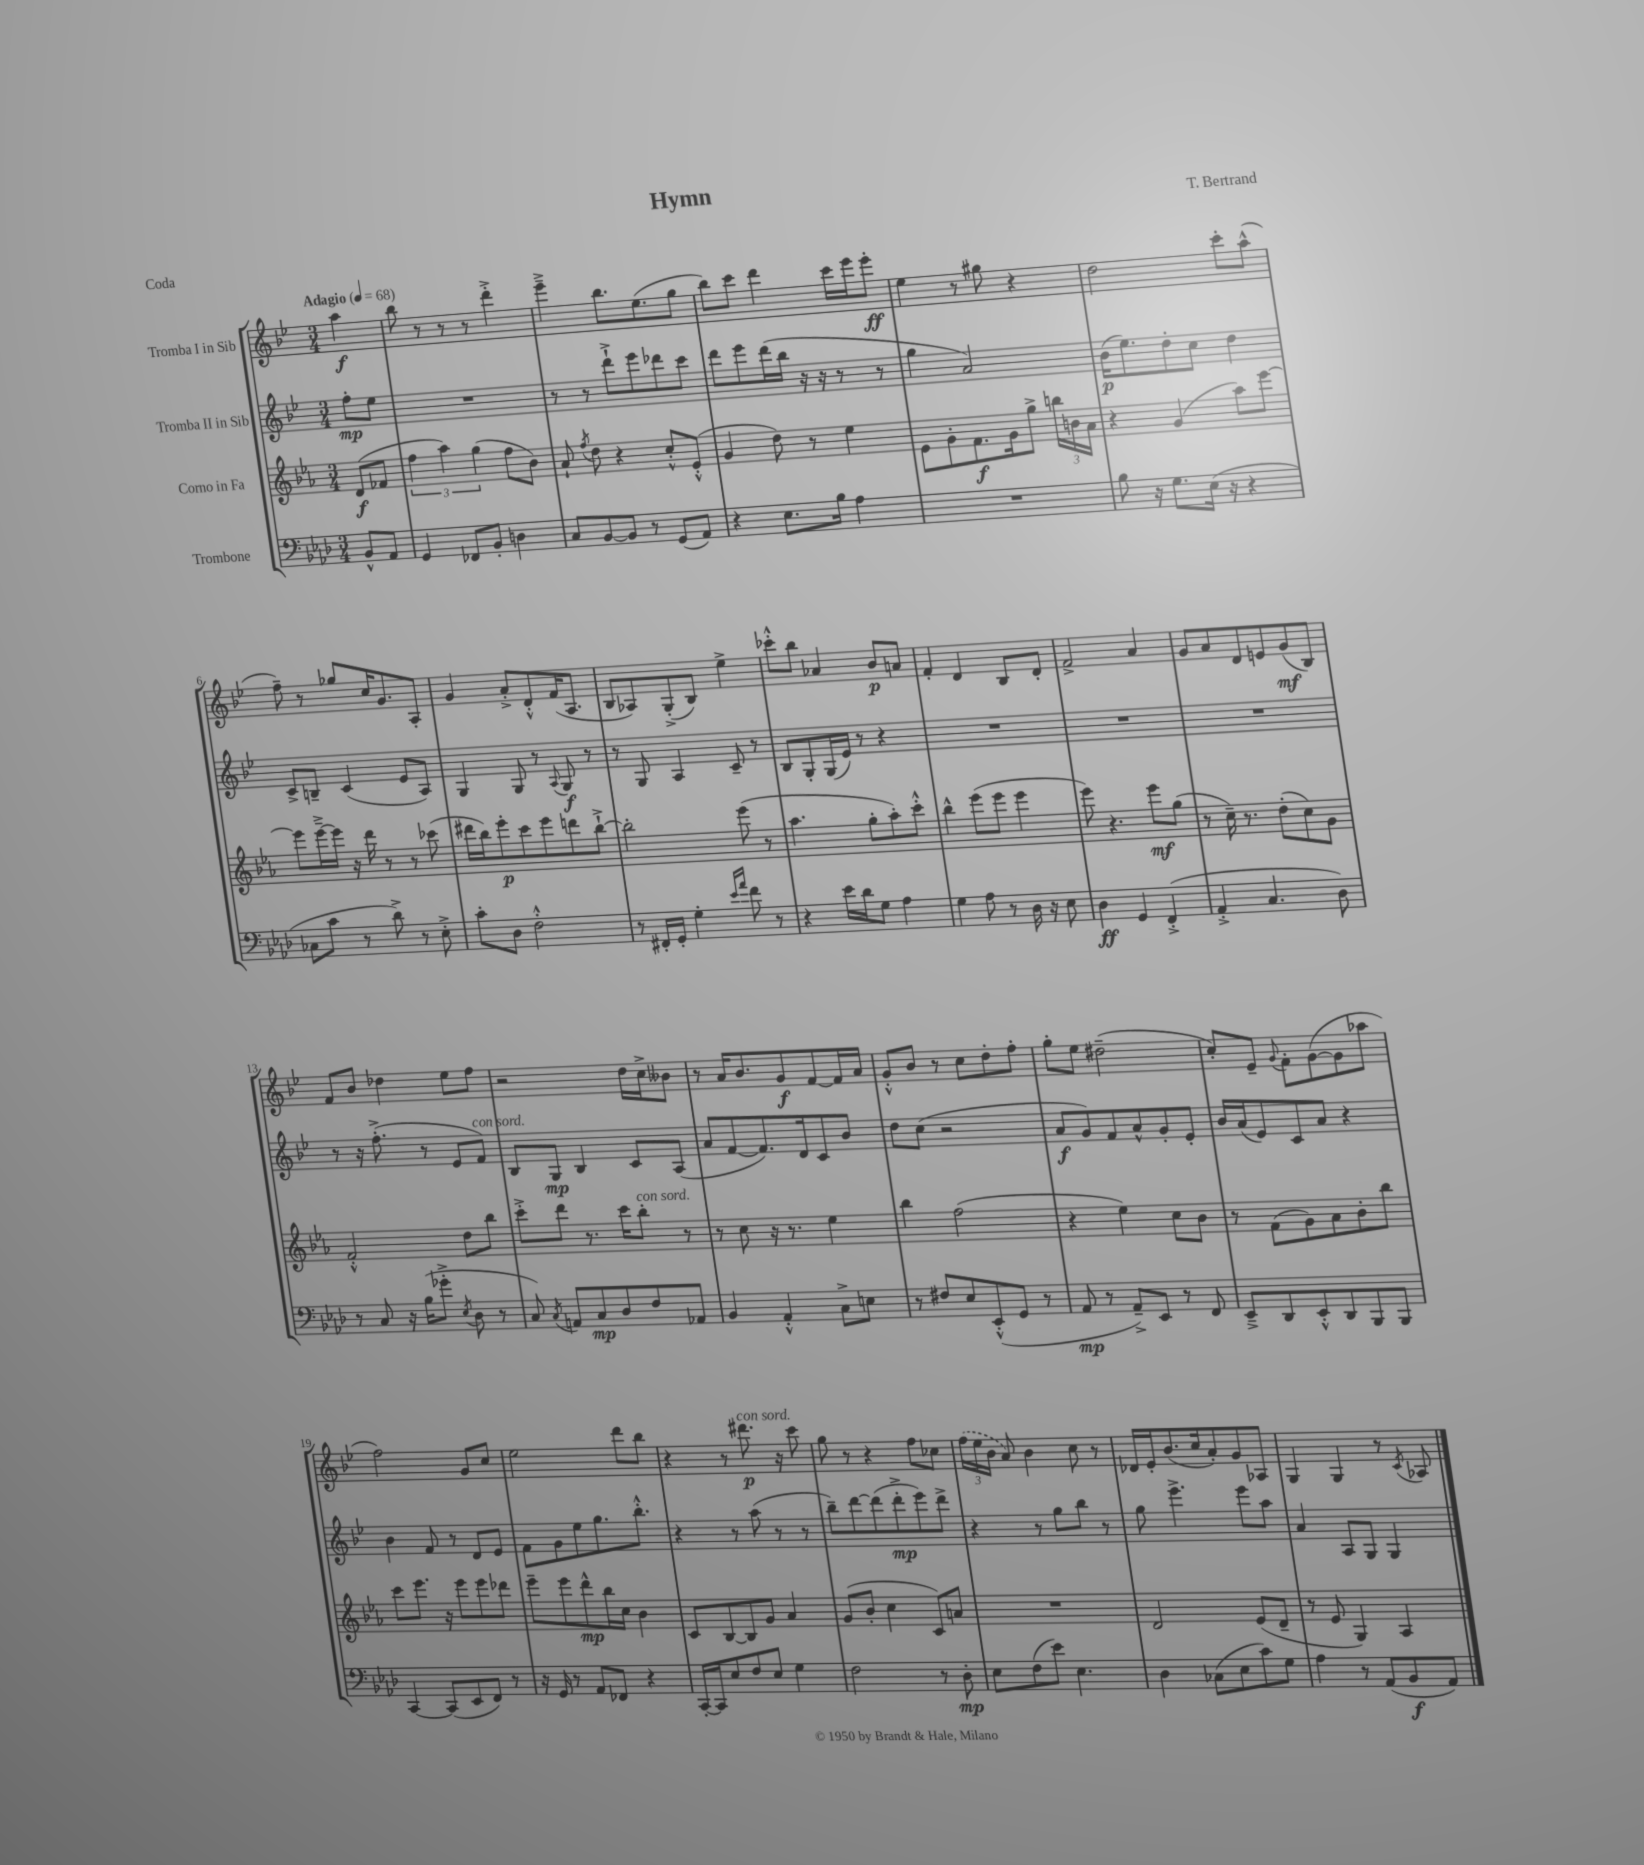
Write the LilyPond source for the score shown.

\header { title = "Hymn" composer = "T. Bertrand" piece = "Coda" }
<<
\new StaffGroup <<
\new Staff = "s0" \with { instrumentName = "Tromba I in Sib" } {
    \clef treble \key bes \major \numericTimeSignature \time 3/4 \partial 4 \tempo "Adagio" 4 = 68
    \autoBeamOff a''4\f |
    bes''8 r8 r8 r8 d'''4-.-> |
    ees'''4---> bes''8.[ ees''8.( g''8] |
    bes''8[) c'''8] d'''4 c'''16[ ees'''16 ees'''8]-.\ff |
    ees''4 r8 gis''8 r4 |
    d''2 c'''8[-. a''8]-^( |
    f''8--) r8 ges''8[ c''16 g'8. a8]-. |
    g'4 a'8[-.-> d'8-.-^ f'16( a8.] |
    bes8[ aes8) g8-.->( bes8]) ees''4-> |
    ces'''8[-.-^ bes''8] aes'4 bes'8[\p a'8] |
    f'4-. d'4 bes8[ d'8]-. |
    f'2-> a'4 |
    g'8[ a'8 d'8 e'8 g'8\mf( bes8]) |
    f'8[ bes'8] des''4 ees''8[ f''8] |
    r2 d''16[ c''16-> beses'8] |
    r8 a'16[ bes'8. g'8\f f'8~ f'16 a'16] |
    g'8[-.-^ bes'8] r8 c''8[ d''8-. f''8]-. |
    g''8[-. ees''8] dis''2--( |
    c''8[-.) ees'8]-- \appoggiatura { g'8 } f'8[-. g'8~( g'8 aes''8] |
    f''2) g'8[ c''8] |
    ees''2 d'''8[ bes''8] |
    r4 r8 dis'''8.\p^\markup { \italic "con sord." } r16 c'''8 |
    g''8 r8 r4 f''8[ ces''8] |
    \tuplet 3/2 { \once \slurDashed f''16[( ees''16 bes'16] } a'8) bes'4 c''8 r8 |
    des'16[ ees'16-. bes'8.( c''16 a'8-.) g'8 aes8] |
    g4 g4 r8 \acciaccatura { c'8 } aes8 \bar "|." |
}
\new Staff = "s1" \with { instrumentName = "Tromba II in Sib" } {
    \clef treble \key bes \major \numericTimeSignature \time 3/4 \partial 4
    \autoBeamOff f''8[-.\mp ees''8] |
    R2. |
    r8 r8 d'''8[-!-> ees'''8 des'''8 c'''8] |
    d'''8[ ees'''8 d'''16( bes''16] r16 r16 r8 r8 |
    g''4 a'2) |
    bes'16[\p( ees''8.) d''8-. c''8] d''4 |
    c'8[-> b8]-- c'4( ees'8[ a8]) |
    g4 g8 r8 \appoggiatura { a8 } g8\f r8 |
    r8 g8 a4 c'8-- r8 |
    bes8[ g8-. g16( ees'16]) r8 r4 |
    R2. |
    R2. |
    R2. |
    r8 r16 f''8.-.->( r8 ees'8[ f'8]^\markup { \italic "con sord." }) |
    bes8[ g8]\mp bes4 c'8[ a8]( |
    a'8[ f'8~ f'8.) d'16 c'8 bes'8] |
    d''8[ c''8]( r2 |
    a'8[\f g'8) f'8 a'8-^ g'8-. ees'8]-. |
    bes'16[ a'16( ees'8) c'8 a'8] r4 |
    bes'4 f'8 r8 d'8[ ees'8] |
    f'8[ g'8 ees''8 g''8. bes''8.]-.-^ |
    r4 r8 a''8( r8 r8 |
    bes''8[--) d'''8~ d'''8( d'''8-.->\mp ees'''8) d'''8]-> |
    r4 r8 g''8[ bes''8] r8 |
    g''8 ees'''4.-> ees'''8[ a''8] |
    a'4 a8[ g8] g4 \bar "|." |
}
\new Staff = "s2" \with { instrumentName = "Corno in Fa" } {
    \clef treble \key ees \major \numericTimeSignature \time 3/4 \partial 4
    \autoBeamOff d'8[\f( fes'8] |
    \tuplet 3/2 { f''4 aes''4) g''4( } f''8[ bes'8]) |
    aes'8-! \acciaccatura { f''8 } d''8 r4 c''8[-.-^ ees'8]-.-^( |
    g'4 d''8) r8 ees''4 |
    ees'8[ g'8-. f'8.\f g'16 g''8]-> \tuplet 3/2 { b''16[ b'16 aes'16] } |
    r4 g'4( aes''8[) ees'''8]~ |
    ees'''8[ ees'''16~---> ees'''16] r16 d'''16 r8 r8 ces'''8( |
    dis'''16[ bes''16) ees'''8-.\p c'''8 ees'''8 d'''8 bes''8]~-!-> |
    bes''2-. ees'''8( r8 |
    aes''4. g''8[-. aes''8-.) c'''8]-.-^ |
    bes''4-^ ees'''8[( ees'''8] ees'''4 |
    ees'''8) r4. ees'''8[\mf g''8]( |
    r8 c''16--) r8. d''8[-.( c''8) g'8] |
    f'2-.-^ d''8[ bes''8] |
    c'''8[-.-> d'''8] r8. c'''16[ bes''8]-.^\markup { \italic "con sord." } r8 |
    r8 c''8 r16 r8. ees''4 |
    bes''4 f''2( |
    r4 ees''4) c''8[ bes'8] |
    r8 f'8[( g'8) aes'8 bes'8-. bes''8] |
    c'''8[ ees'''8.] r16 ees'''8[ ees'''8 des'''8] |
    ees'''8[-- ees'''8 d'''8-^\mp bes''16 c''16] bes'4 |
    c'8[ bes8~ bes8 g'8] aes'4 |
    g'8[( bes'8]-. c''4 c'8[) a'8] |
    R2. |
    d'2 ees'8[( d'8]-- |
    r8 ees'8 g4) aes4 \bar "|." |
}
\new Staff = "s3" \with { instrumentName = "Trombone" } {
    \clef bass \key aes \major \numericTimeSignature \time 3/4 \partial 4
    \autoBeamOff bes,8[-^ aes,8] |
    g,4 fes,8[ bes,8]-. d4 |
    c8[ bes,8~ bes,8] r8 g,8[( aes,8]) |
    r4 ees8.[ bes16] aes4 |
    R2. |
    bes8 r16 g8.[ ees16]( r16 r4 |
    ces8[ c'8] r8 des'8->) r8 ees8-.-> |
    c'8[-. des8] f2-.-^ |
    r8 fis,16[-. g,16]-. g4-. \grace { ees'16[ aes'16] } f'8 r8 |
    r4 ees'16[ des'16 g8] aes4 |
    g4 aes8 r8 des16 r16 ees8 |
    des4\ff g,4 f,4-.->( |
    aes,4-.-> c4. des8) |
    r8 c8 r16 bes16[( ges'8]-.-> \acciaccatura { ees8 } des8 r8 |
    c8) \acciaccatura { c8 } a,8[ c8\mp des8 f8 aes,8] |
    bes,4 aes,4-.-^ c8[-> e8] |
    r8 fis8[ ees8 ees,8-.-^( g,8] r8 |
    aes,8\mp r8 aes,8[--->) ees,8] r8 f,8 |
    ees,8[---> des,8 ees,8-.-^ des,8 bes,,8 bes,,8] |
    c,4~ c,8[( ees,8 f,8]) r8 |
    r16 g,16 r8 aes,8[ fes,8] r4 |
    c,16[~-. c,16 ees8 f8 ees8] g4 |
    f2 r8 des8-.\mp |
    ees8[ f8( ees'8]) ees4. |
    des4 ces8[( ees8 c'8) g8] |
    aes4 r8 aes,8[( bes,8\f aes,8]) \bar "|." |
}
>>
>>
